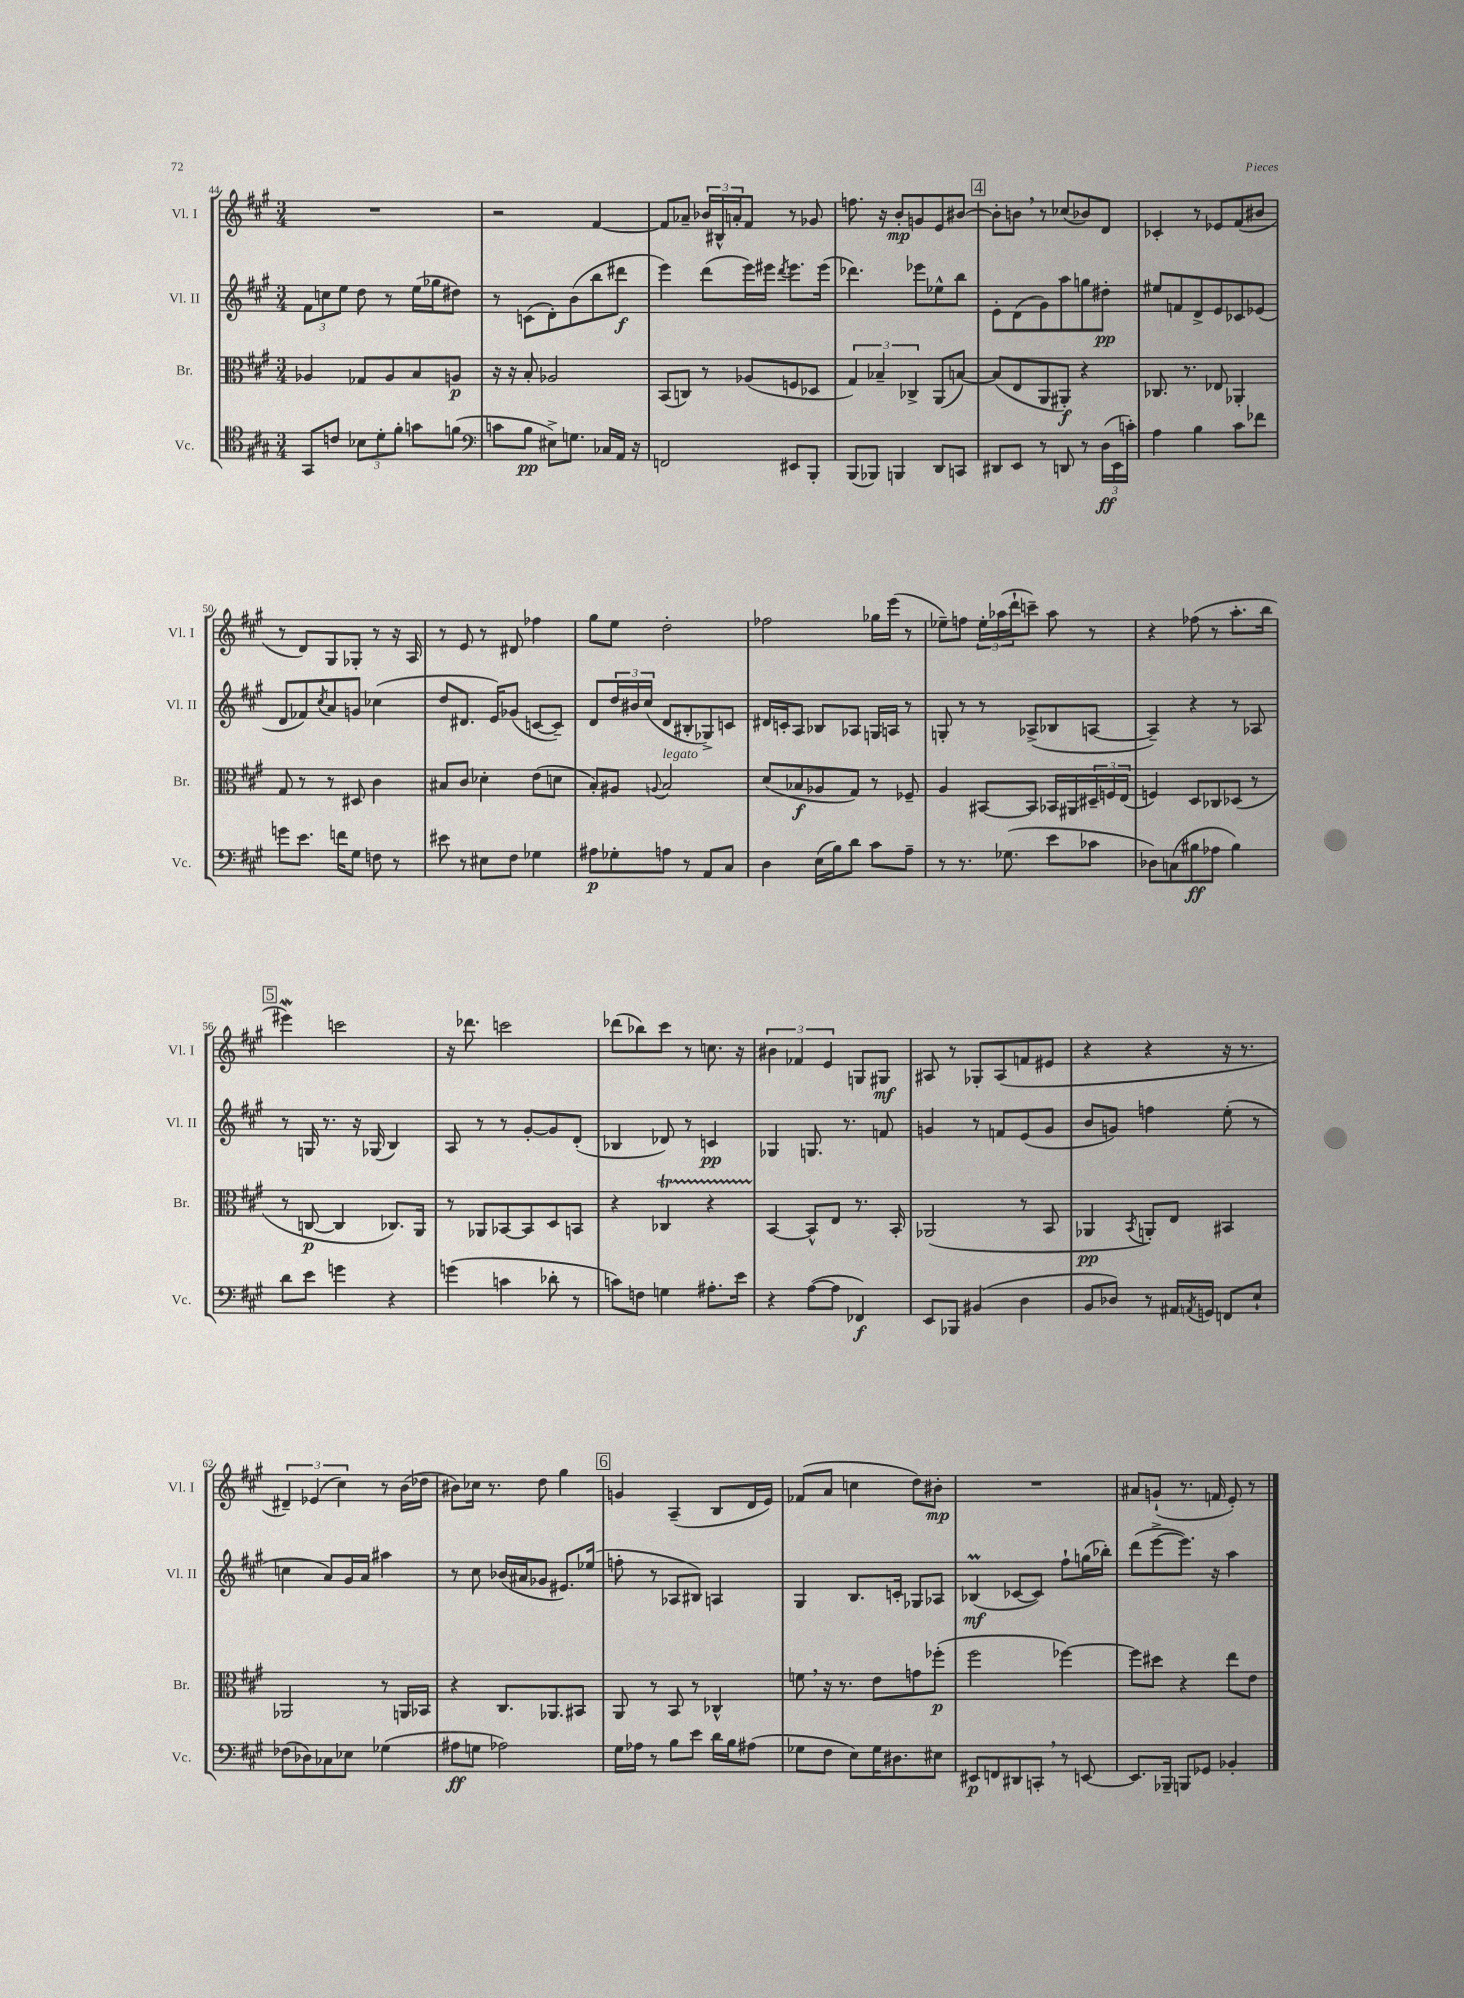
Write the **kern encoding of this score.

**kern	**kern	**kern	**kern
*staff4	*staff3	*staff2	*staff1
*clefC4	*clefC3	*clefG2	*clefG2
*k[f#c#g#]	*k[f#c#g#]	*k[f#c#g#]	*k[f#c#g#]
*M3/4	*M3/4	*M3/4	*M3/4
8GG#	4A-	12f#	2.r
.	.	12cc	.
8c	.	.	.
.	.	12ee	.
12B-	8G-	8dd	.
12d'	.	.	.
.	8A-	8r	.
12f#'	.	.	.
8g	8B	(16ee	.
.	.	16gg-	.
(8f	8A	8dd#)	.
=	=	=	=
*clefF4	*	*	*
8c	16r	8r	2r
.	16r	.	.
8B	8B'	(8c	.
8E#^)	2A-	8d')	.
8.G	.	(8b	.
.	.	8bb	[4f#
16C-	.	.	.
16AA	.	8ddd#	.
16r	.	.	.
=	=	=	=
2FF	(8BB	4eee)	8f#]
.	8C)	.	8a-~
.	8r	(8ddd	24b-
.	.	.	24B#^^
.	.	.	24a'
.	(8A-	16eee)	8f#
.	.	16eee#	.
.	.	8qddd	.
8EE#	8F	8.eee#	8r
8BBB'	8D-	.	8g-
.	.	(16eee#	.
=	=	=	=
(8BBB	6G#)	4.ddd-)	8.ff
8BBB-)	.	.	.
.	6B-~	.	.
.	.	.	16r
4BBB	.	.	8b'
.	6C-^	.	.
.	.	8eee-	8g
8DD	(8AA	8ee-^^	8e
8CC	[8B)	8bb	[8b#
=	=	=	=
8DD#	(8B]	8e'	8b#']
8EE	8E	(8d	8b
8r	8AA	8g#)	8r
8DD	8AA#')	8aa	(8cc-
8r	4r	8gg	8b-)
(24D	.	8dd#'	8d
24EE	.	.	.
24c')	.	.	.
=	=	=	=
4A	8.C-	8ee#	4c-'
.	.	8f	.
.	8.r	.	.
4B	.	8d^	8r
.	8E-	8e	8e-
8c#	4AA-'	8c-	(8f#
8f-	.	(8e-	8b#
=	=	=	=
8g	8G#	8d	8r
8.e	8r	8f-)	8d)
.	.	8qcc#	.
.	8r	8a	8G#
16f	.	.	.
8G#	8D#	8g	8G-'
8F	4c#	(4cc-	8r
8r	.	.	16r
.	.	.	16A
=	=	=	=
8e#	8B#	8dd	8r
8r	8c#	8.d#	8e
8E#	4d-'	.	8r
.	.	16e)	.
8F#	.	(8g-	8d#
4G-	(8e	[8c	4ff-
.	8d	8c~])	.
=	=	=	=
8A#	8B')	8d	8gg#
8G-'	8A#	24dd	8ee
.	.	24b#	.
.	.	(24cc#	.
.	8qqA	.	.
8A	2B	8d	2dd'
8r	.	8B#'	.
8AA	.	8G-^)	.
8C#	.	8c	.
=	=	=	=
4D	(8d	16d#	2ff-
.	.	16c'	.
.	8B-	8A	.
(16E	8A-	8B-	.
16B)	.	.	.
8d	8G#)	8A-	.
8c#	8r	16G	16gg-
.	.	16A	(16eee
8A~	8F-~	8r	8r
=	=	=	=
8r	4A	8G'	8ee-~)
8.r	.	8r	8ff
.	[8BB#	8r	24ee-'
.	.	.	(24aa-
(8.G-	.	.	.
.	.	.	24ddd`
.	8BB#]	(8A-^	8ccc~)
8e	16BB-	8B-	8aa-
.	16AA#	.	.
8c-	24D#~	[8A	8r
.	24F	.	.
.	(24E	.	.
=	=	=	=
8D-)	4F)	4A~])	4r
(8C	.	.	.
8B#	8D	4r	(8ff-
8A-	8C-	.	8r
4B#)	(8D-	8r	8.aa'
.	8r	8A-	.
.	.	.	16bb
=	=	=	=
8d	8r	8r	4eee#)
8e	[8C	16G	.
.	.	8.r	.
4g	4C]	.	2ccc
.	.	16r	.
.	.	(16G-	.
4r	8.C-)	4B)	.
.	16AA	.	.
=	=	=	=
(4g	8r	8A	16r
.	.	.	8.ddd-
.	8AA-	8r	.
4c	[8BB-	8r	2ccc
.	8BB-]	[8g#'	.
8d-'	8D	8g#]	.
8r	8BB	(8d'	.
=	=	=	=
8c)	4r	4B-	(8ddd-
8F	.	.	8bb-)
4G	4C-	8d-)	8ccc#
.	.	8r	8r
8.A#'	4r	4c	8.cc
16e	.	.	16r
=	=	=	=
4r	[4BB	4G-	6b#
.	.	.	6f-
([8A	8BB^^]	8.G	.
.	.	.	6e
8A]	8E	.	.
.	.	8.r	.
4FF-)	8.r	.	8G
.	.	8f	8G#
.	16BB'	.	.
=	=	=	=
8EE	(2AA-	4g	8A#
8BBB-	.	.	8r
(4BB#	.	8r	8G-'
.	.	8f	(8A#
4D	8r	(8e	8f
.	8BB	8g	8e#
=	=	=	=
8BB	4AA-	8b	4r
8D-)	.	8g)	.
.	8qBB	.	.
8r	8AA')	4ff	4r
16AA#	8E	.	.
8qAA	.	.	.
16GG	.	.	.
8FF	4BB#	(8ee'	16r
.	.	.	8.r
8E`	.	8r	.
=	=	=	=
(8F-	2AA-	4cc	6d#~)
8D-)	.	.	.
.	.	.	(6e-
8C-	.	8a)	.
.	.	.	6cc#)
8E-	.	16g#	.
.	.	16a	.
(4G-	8r	4aa#	8r
.	16AA	.	(16b
.	16BB-	.	16dd-
=	=	=	=
8A#	4r	8r	8b#)
8G	.	8cc#	16cc-
.	.	.	8.r
2A-)	8.C#	(16b-	.
.	.	16a#	.
.	.	8g-	8dd
.	8.AA-	.	.
.	.	8.e#)	4gg#
.	8BB#	.	.
.	.	(16ee-	.
=	=	=	=
16G#	8AA	8ff'	4g
16A-	.	.	.
8r	8r	8r	.
8B	8BB	8A-	(4A~
8e	8r	8B#)	.
16d	4C-^^	4A	8B
16B	.	.	.
(8A#	.	.	16d
.	.	.	16e)
=	=	=	=
8G-	8f	4G#	(8f-
8F#	16r	.	8a
.	8.r	.	.
8E)	.	8.B	4cc
16G-	8e	.	.
8.D#	.	16c'	.
.	8g	8G-	8dd)
8E#	(8ff-'	8A-	8b#'
=	=	=	=
8EE#	2ff#	(4B-	2.r
8FF	.	.	.
8DD#	.	[8c-	.
8CC'	.	8c-])	.
8r	[4ff-)	8ff#`	.
[8EE	.	(16gg	.
.	.	16bb-')	.
=	=	=	=
8.EE]	8ff-]	(8ddd	8a#
.	8dd#	[8eee^	(8g`
16BBB-~	.	.	.
8BBB	4r	8.eee])	8.r
8GG-	.	.	.
.	.	16r	16f
4BB-'	8ee	4aa	8e')
.	8e	.	8r
==	==	==	==
*-	*-	*-	*-
